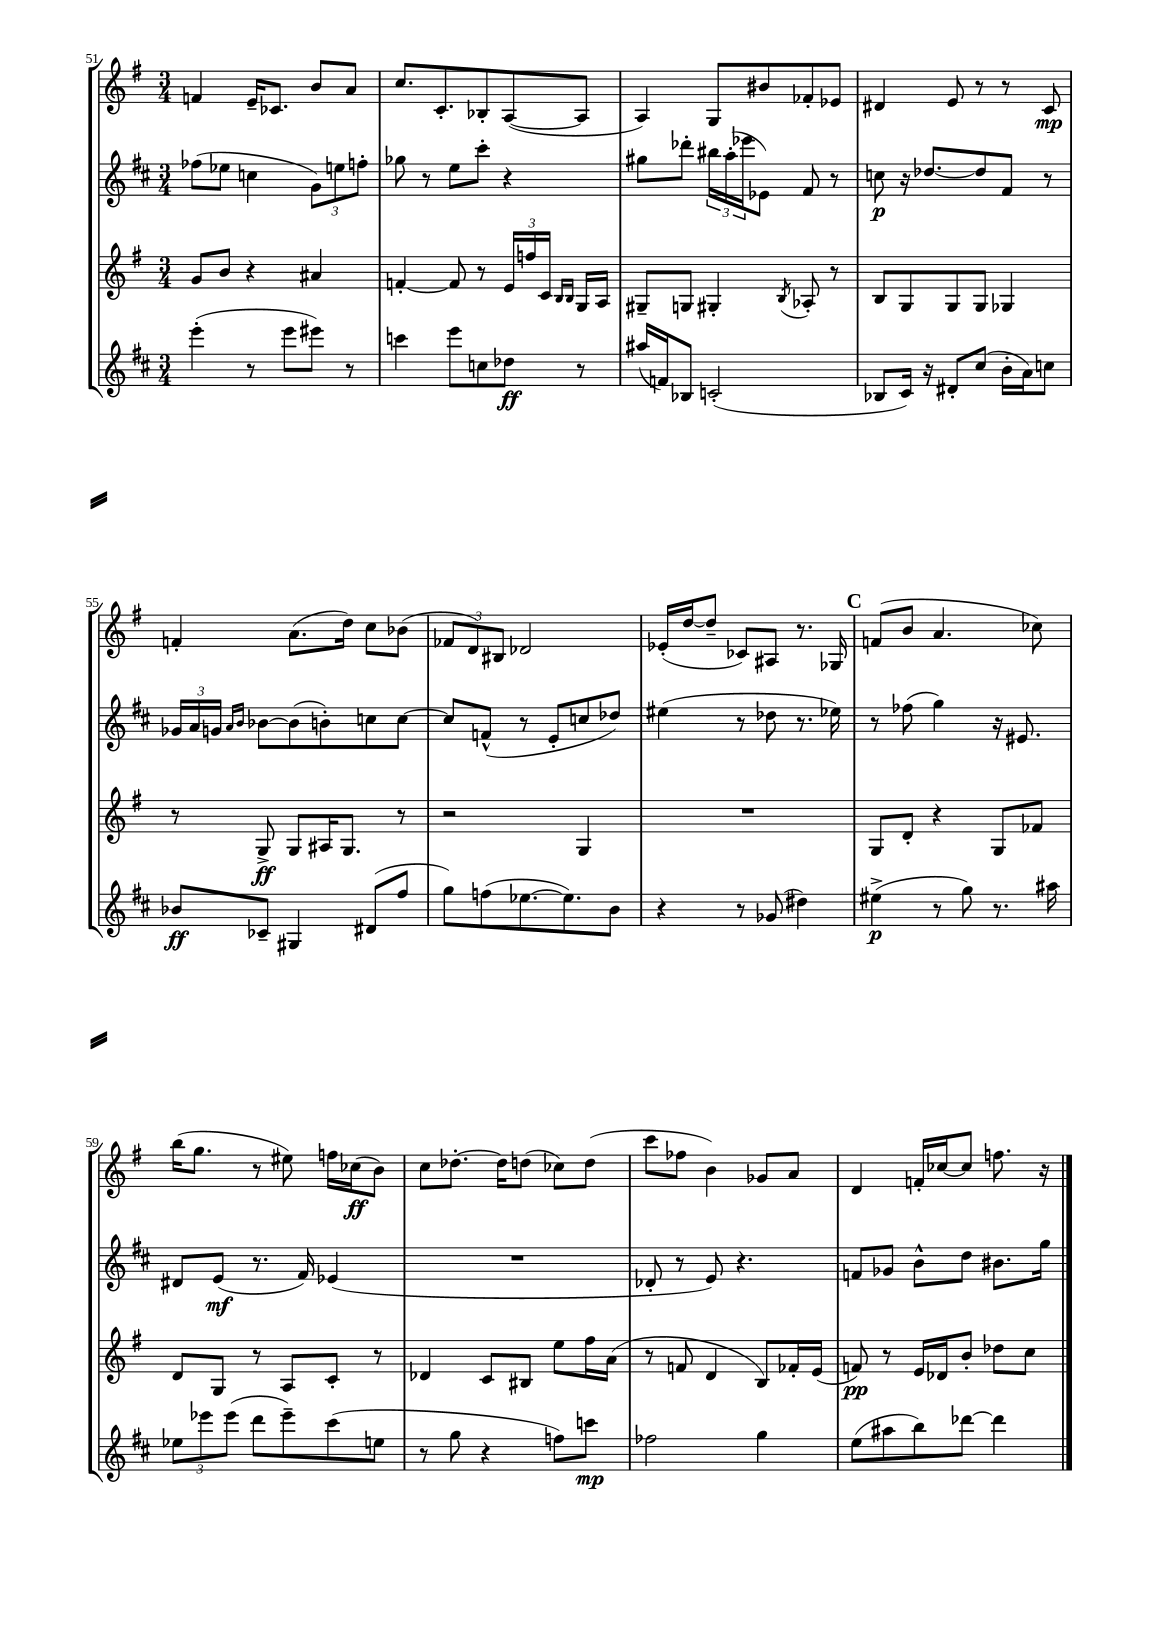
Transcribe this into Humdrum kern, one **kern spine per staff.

**kern	**dynam	**kern	**dynam	**kern	**dynam	**kern	**dynam
*part4	*part4	*part3	*part3	*part2	*part2	*part1	*part1
*staff4	*staff4	*staff3	*staff3	*staff2	*staff2	*staff1	*staff1
*clefG2	*	*clefG2	*	*clefG2	*	*clefG2	*
*k[f#c#]	*	*k[f#]	*	*k[f#c#]	*	*k[f#]	*
*M3/4	*	*M3/4	*	*M3/4	*	*M3/4	*
=51	=51	=51	=51	=51	=51	=51	=51
(4eee'\	.	8g/L	.	(8ff-X\L	.	4fn/	.
.	.	8b/J	.	8ee-X\J	.	.	.
8r	.	4r	.	4ccn\	.	16e~/KL	.
.	.	.	.	.	.	8.c-X/J	.
8eee\L	.	.	.	.	.	.	.
8eee#X\J)	.	4a#X/	.	12g\L)	.	8b/L	.
.	.	.	.	12een\	.	.	.
8r	.	.	.	.	.	8a/J	.
.	.	.	.	12ffn'\J	.	.	.
=52	=52	=52	=52	=52	=52	=52	=52
4cccn\	.	[4fn'/	.	8gg-X\	.	8.cc/L	.
.	.	.	.	8r	.	.	.
.	.	.	.	.	.	8.c'/	.
8eee\L	.	8f/]	.	8ee\L	.	.	.
8ccn\	.	8r	.	8ccc#'\J	.	8B-X'/	.
8dd-X\J	ff	24e/LL	.	4r	.	([8A/	.
.	.	24ffn/	.	.	.	.	.
.	.	24c/JJ	.	.	.	.	.
.	.	16qqB/LL	.	.	.	.	.
.	.	16qqB/JJ	.	.	.	.	.
8r	.	16G/LL	.	.	.	8A/J]	.
.	.	16A/JJ	.	.	.	.	.
=53	=53	=53	=53	=53	=53	=53	=53
(16aa#X/LL	.	8G#X~/L	.	8gg#X\L	.	4A/)	.
16fn/J)	.	.	.	.	.	.	.
8B-X/J	.	8Gn/J	.	8ddd-X'\J	.	.	.
(2cn'/	.	4G#X'/	.	24bb#X\LL	.	8G/L	.
.	.	.	.	(24aa'\	.	.	.
.	.	.	.	24eee-X\J	.	.	.
.	.	.	.	8e-X\J)	.	8b#X/	.
.	.	8qB/	.	.	.	.	.
.	.	8A-X'/	.	8f#/	.	8f-X'/	.
.	.	8r	.	8r	.	8e-X/J	.
=54	=54	=54	=54	=54	=54	=54	=54
8B-X/L	.	8B/L	.	8ccn\	p	4d#X/	.
16c#/Jk)	.	8G/	.	16r	.	.	.
16r	.	.	.	[8.dd-X/L	.	.	.
8d#X'/L	.	8G/	.	.	.	8e/	.
(8cc#/J	.	8G/J	.	8dd-/]	.	8r	.
16b'\LL	.	4G-X/	.	8f#/J	.	8r	.
16a\J)	.	.	.	.	.	.	.
8ccn\J	.	.	.	8r	.	8c/	mp
!!LO:LB:g=z
=55	=55	=55	=55	=55	=55	=55	=55
8b-X/L	ff	8r	.	24g-X/LL	.	4fn'/	.
.	.	.	.	24a/	.	.	.
.	.	.	.	24gn/JJ	.	.	.
.	.	.	.	16qqa/LL	.	.	.
.	.	.	.	16qqb/JJ	.	.	.
8c-X~/J	.	8G^/	ff	[8b-X\L	.	.	.
4G#X/	.	8G/L	.	(8b-\]	.	(8.a\L	.
.	.	16A#X/K	.	8bn'\)	.	.	.
.	.	8.G/J	.	.	.	16dd\Jk)	.
(8d#X/L	.	.	.	8ccn\	.	8cc\L	.
8ff#/J	.	8r	.	[8cc\J	.	(8b-X\J	.
=56	=56	=56	=56	=56	=56	=56	=56
8gg\L)	.	2r	.	8cc/L]	.	12f-X/L	.
.	.	.	.	.	.	12d/)	.
(8ffn\	.	.	.	(8fn^^/J	.	.	.
.	.	.	.	.	.	12B#X/J	.
[8.ee-X\	.	.	.	8r	.	2d-X/	.
.	.	.	.	8e'/L	.	.	.
8.ee-\])	.	.	.	.	.	.	.
.	.	4G/	.	8ccn/	.	.	.
8b\J	.	.	.	8dd-X/J)	.	.	.
=57	=57	=57	=57	=57	=57	=57	=57
4r	.	2.r	.	(4ee#X\	.	(16e-X'/LL	.
.	.	.	.	.	.	[16dd/J	.
.	.	.	.	.	.	8dd~/J]	.
8r	.	.	.	8r	.	8c-X/L)	.
(8g-X/	.	.	.	8dd-X\	.	8A#X/J	.
4dd#X\)	.	.	.	8.r	.	8.r	.
.	.	.	.	16ee-X\)	.	16G-X/	.
!!LO:REH:place=s1:t=C
=58	=58	=58	=58	=58	=58	=58	=58
(4ee#X^\	p	8G/L	.	8r	.	(8fn/L	.
.	.	8d'/J	.	(8ff-X\	.	8b/J	.
8r	.	4r	.	4gg\)	.	4.a/	.
8gg\)	.	.	.	.	.	.	.
8.r	.	8G/L	.	16r	.	.	.
.	.	.	.	8.e#X/	.	.	.
.	.	8f-X/J	.	.	.	8cc-X\)	.
16aa#X\	.	.	.	.	.	.	.
!!LO:LB:g=z
=59	=59	=59	=59	=59	=59	=59	=59
12ee-X\L	.	8d/L	.	8d#X/L	.	(16bb\KL	.
.	.	.	.	.	.	8.gg\J	.
12eee-X\	.	.	.	.	.	.	.
.	.	8G/J	.	(8e/J	mf	.	.
(12eee-\J	.	.	.	.	.	.	.
8ddd\L	.	8r	.	8.r	.	8r	.
8eee-~\)	.	8A/L	.	.	.	8ee#X\)	.
.	.	.	.	16f#/)	.	.	.
(8ccc#\	.	8c'/J	.	(4e-X/	.	16ffn\LL	.
.	.	.	.	.	.	(16cc-X\J	ff
8een\J	.	8r	.	.	.	8b\J)	.
=60	=60	=60	=60	=60	=60	=60	=60
8r	.	4d-X/	.	2.r	.	8cc\L	.
8gg\	.	.	.	.	.	[8.dd-X'\J	.
4r	.	8c/L	.	.	.	.	.
.	.	.	.	.	.	16dd-\KL]	.
.	.	8B#X/J	.	.	.	(8ddn\J	.
8ffn\L)	.	8ee\L	.	.	.	8cc-X\L)	.
8cccn\J	mp	16ff#\L	.	.	.	(8dd\J	.
.	.	(16a\JJ	.	.	.	.	.
=61	=61	=61	=61	=61	=61	=61	=61
2ff-X\	.	8r	.	8d-X'/	.	8ccc\L	.
.	.	8fn/	.	8r	.	8ff-X\J	.
.	.	4d/	.	8e/)	.	4b\)	.
.	.	.	.	4.r	.	.	.
4gg\	.	8B/L)	.	.	.	8g-X/L	.
.	.	16f-X'/L	.	.	.	8a/J	.
.	.	(16e/JJ	.	.	.	.	.
=62	=62	=62	=62	=62	=62	=62	=62
(8ee\L	.	8fn/)	pp	8fn/L	.	4d/	.
8aa#X\	.	8r	.	8g-X/J	.	.	.
8bb\)	.	16e/LL	.	8b^^\L	.	16fn'/LL	.
.	.	16d-X/J	.	.	.	[16cc-X/J	.
[8ddd-X\J	.	8b'/J	.	8dd\J	.	8cc-/J]	.
4ddd-\]	.	8dd-X\L	.	8.b#X\L	.	8.ffn\	.
.	.	8cc\J	.	.	.	.	.
.	.	.	.	16gg\Jk	.	16r	.
==	==	==	==	==	==	==	==
*-	*-	*-	*-	*-	*-	*-	*-
